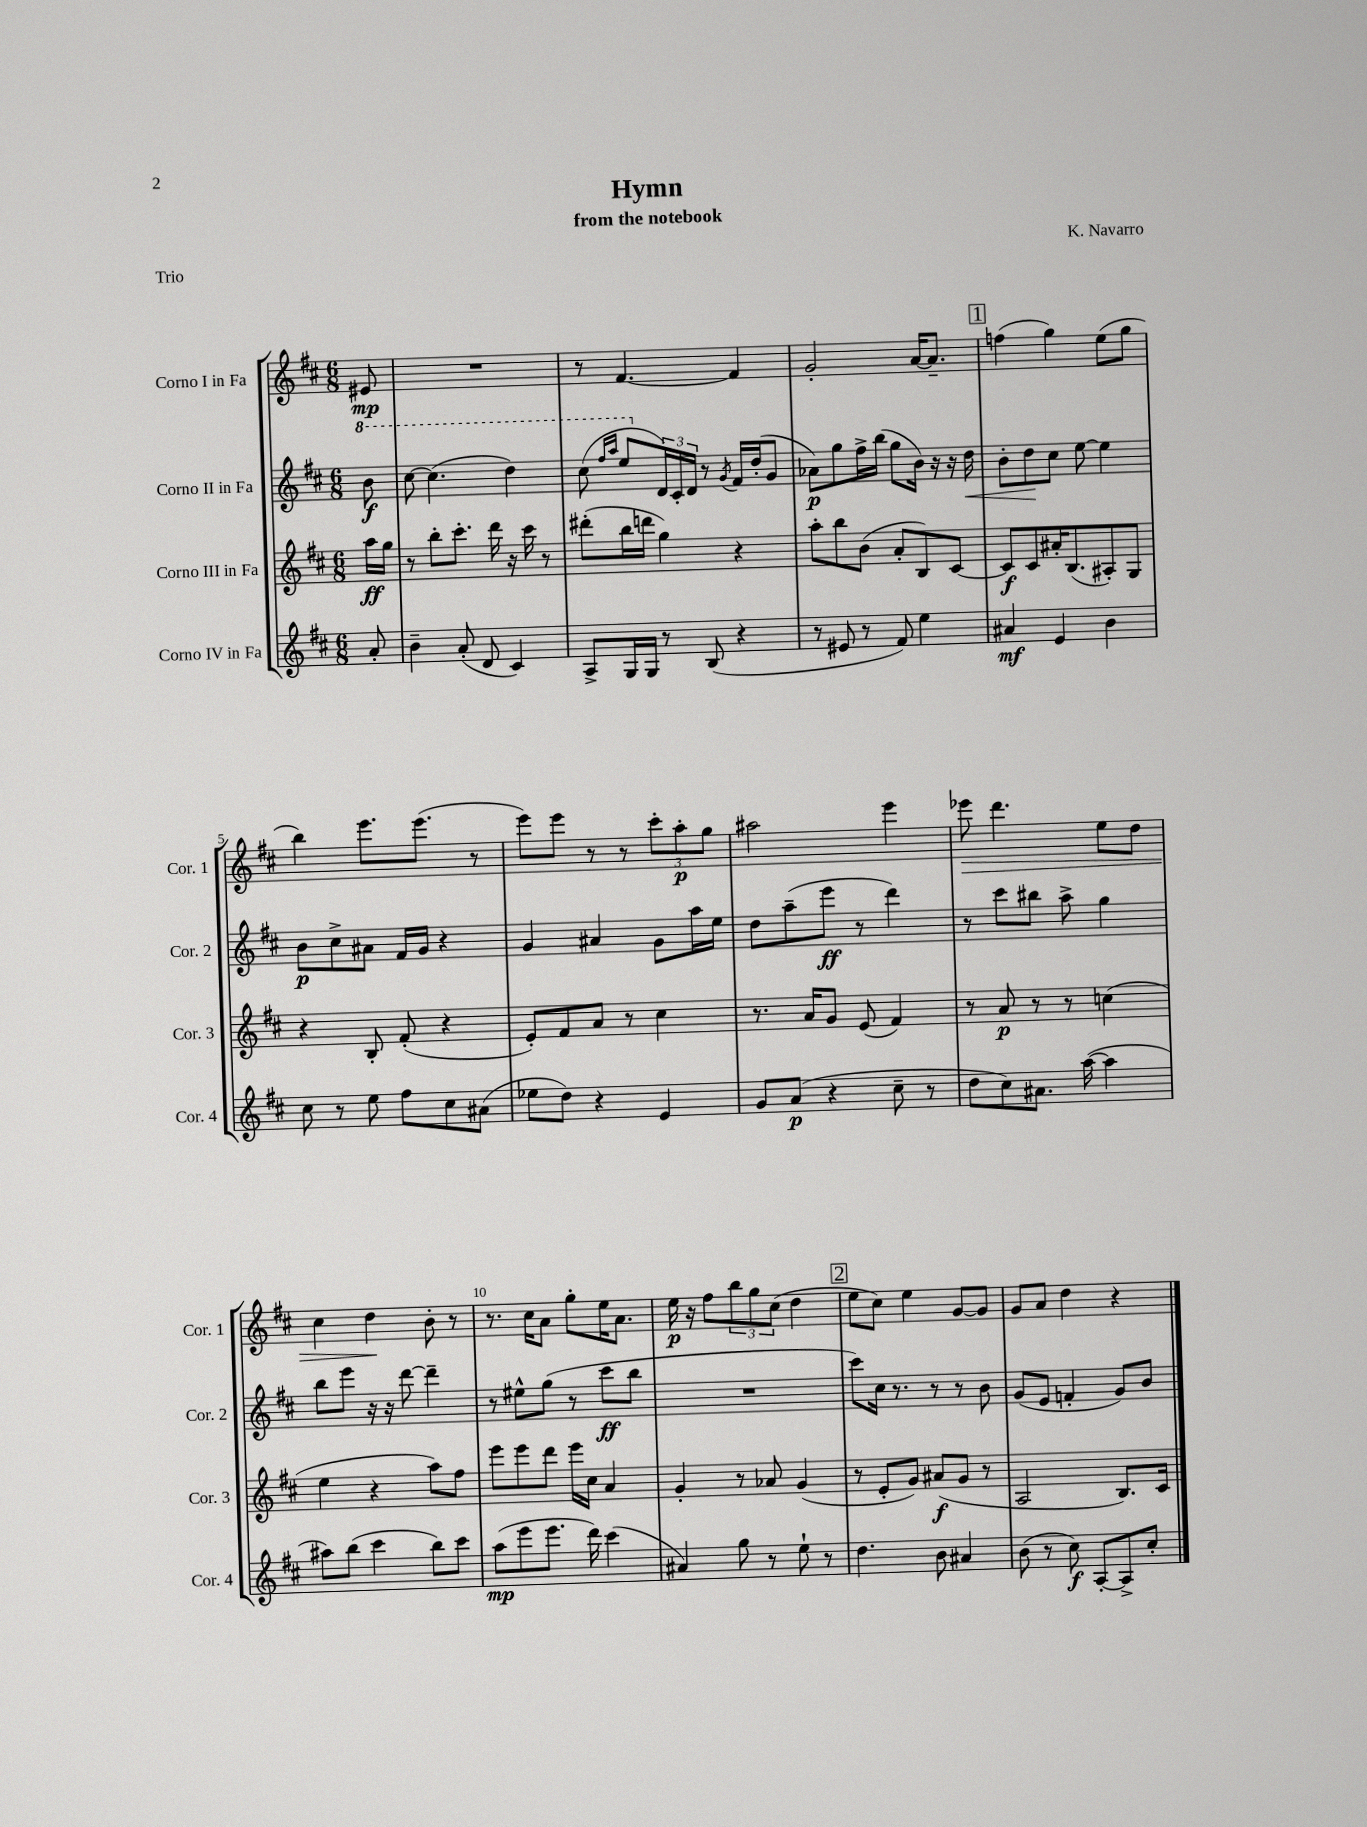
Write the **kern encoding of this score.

**kern	**dynam	**kern	**dynam	**kern	**dynam	**kern	**dynam
*part4	*part4	*part3	*part3	*part2	*part2	*part1	*part1
*staff4	*staff4	*staff3	*staff3	*staff2	*staff2	*staff1	*staff1
*I"Corno IV in Fa	*	*I"Corno III in Fa	*	*I"Corno II in Fa	*	*I"Corno I in Fa	*
*I'Cor. 4	*	*I'Cor. 3	*	*I'Cor. 2	*	*I'Cor. 1	*
*clefG2	*	*clefG2	*	*clefG2	*	*clefG2	*
*k[f#c#]	*	*k[f#c#]	*	*k[f#c#]	*	*k[f#c#]	*
*M6/8	*	*M6/8	*	*M6/8	*	*M6/8	*
*	*	*	*	*8va	*	*	*
=	=	=	=	=	=	=	=
8a'/	.	16aa\LL	ff	8bb\	f	8e#X/	mp
.	.	16gg\JJ	.	.	.	.	.
=1	=1	=1	=1	=1	=1	=1	=1
4b~\	.	8r	.	[8ccc#\	.	2.r	.
.	.	8bb'\L	.	(4.ccc#\]	.	.	.
(8a'/	.	8.ccc#'\J	.	.	.	.	.
8d/	.	.	.	.	.	.	.
.	.	16ddd\	.	.	.	.	.
4c#/)	.	16r	.	4ddd\)	.	.	.
.	.	16ccc#\	.	.	.	.	.
.	.	8r	.	.	.	.	.
=2	=2	=2	=2	=2	=2	=2	=2
8A^/L	.	(8ddd#X'\L	.	(8ccc#\	.	8r	.
.	.	.	.	16qqfff#/LL	.	.	.
.	.	.	.	16qqaaa/JJ	.	.	.
16G/L	.	16bb\L	.	8eee/L	.	[4.f#/	.
16G/JJ	.	16dddn\JJ	.	.	.	.	.
*	*	*	*	*X8va	*	*	*
8r	.	4gg\)	.	24d/L)	.	.	.
.	.	.	.	24c#'/	.	.	.
.	.	.	.	24d/JJ	.	.	.
(8B/	.	.	.	8r	.	.	.
.	.	.	.	8qg/	.	.	.
4r	.	4r	.	16f#/LL	.	4f#/]	.
.	.	.	.	(16dd'/J	.	.	.
.	.	.	.	8g/J	.	.	.
=3	=3	=3	=3	=3	=3	=3	=3
8r	.	8aa'\L	.	8a-X\L)	p	2g'/	.
8e#X/	.	8bb\	.	8gg\	.	.	.
8r	.	(8b\J	.	16ff#^\L	.	.	.
.	.	.	.	(16bb\JJ	.	.	.
8f#/)	.	8a'/L	.	8gg\L	.	.	.
4ee\	.	8B/)	.	16b\Jk)	.	[16a/KL	.
.	.	.	.	16r	.	8.a~/J]	.
.	.	[8c#/J	.	16r	.	.	.
!	!	!	!	!	!LO:HP:b	!	!
.	.	.	.	16dd\	<	.	.
!!LO:REH:place=s1:t=1
=4	=4	=4	=4	=4	=4	=4	=4
4a#X/	mf	8c#/L]	f	8b'\L	.	(4ffn\	.
.	.	8c#/	.	8dd\	.	.	.
4e/	.	16a#X'/K	.	8cc#\J	[	4gg\)	.
.	.	(8.B/	.	.	.	.	.
.	.	.	.	[8ee\	.	.	.
4b\	.	8A#X'/)	.	4ee\]	.	(8ee\L	.
.	.	8G/J	.	.	.	8gg\J	.
!!LO:LB:g=z
=5	=5	=5	=5	=5	=5	=5	=5
8cc#\	.	4r	.	8b\L	p	4bb\)	.
8r	.	.	.	8cc#^\	.	.	.
8ee\	.	8B'/	.	8a#X\J	.	8.eee\L	.
8ff#\L	.	(8f#'/	.	16f#/LL	.	.	.
.	.	.	.	16g/JJ	.	(8.eee\J	.
8cc#\	.	4r	.	4r	.	.	.
(8a#X\J	.	.	.	.	.	8r	.
=6	=6	=6	=6	=6	=6	=6	=6
8ee-X\L	.	8e'/L)	.	4g/	.	8eee\L)	.
8dd\J)	.	8f#/	.	.	.	8eee\J	.
4r	.	8a/J	.	4a#X/	.	8r	.
.	.	8r	.	.	.	8r	.
4e/	.	4cc#\	.	8g\L	.	12ccc#'\L	.
.	.	.	.	.	.	12aa'\	p
.	.	.	.	16aa\L	.	.	.
.	.	.	.	.	.	12gg\J	.
.	.	.	.	16ee\JJ	.	.	.
=7	=7	=7	=7	=7	=7	=7	=7
8g/L	.	8.r	.	8dd\L	.	2aa#X\	.
(8a/J	p	.	.	(8aa~\	.	.	.
.	.	16a/KL	.	.	.	.	.
4r	.	8g/J	.	8eee\J	ff	.	.
.	.	(8e/	.	8r	.	.	.
8cc#~\	.	4f#/)	.	4ddd\)	.	4eee\	.
8r	.	.	.	.	.	.	.
=8	=8	=8	=8	=8	=8	=8	=8
!	!	!	!	!	!	!	!LO:HP:b
8dd\L	.	8r	.	8r	.	8eee-X\	>
8cc#\)	.	8a/	p	8ccc#\L	.	4.ddd\	.
8.a#X\J	.	8r	.	8bb#X\J	.	.	.
.	.	8r	.	8aa^\	.	.	.
([16aa\	.	.	.	.	.	.	.
4aa\]	.	(4ccn\	.	4gg\	.	8ee\L	.
.	.	.	.	.	.	8dd\J	.
!!LO:LB:g=z
=9	=9	=9	=9	=9	=9	=9	=9
8aa#X\L)	.	4ee\	.	8bb\L	.	4cc#\	.
(8bb\J	.	.	.	8eee\J	.	.	.
4ccc#\	.	4r	.	16r	.	4dd\	.
.	.	.	.	16r	.	.	.
.	.	.	.	[8ddd\	.	.	.
8bb\L)	.	8aa\L)	.	4ddd~\]	.	8b'\	]
8ccc#\J	.	8ff#\J	.	.	.	8r	.
=10	=10	=10	=10	=10	=10	=10	=10
(8aa\L	mp	8eee\L	.	8r	.	8.r	.
8eee\	.	8eee\	.	8ee#X^^\L	.	.	.
.	.	.	.	.	.	16cc#\KL	.
8.eee\J	.	8ddd\J	.	(8gg\J	.	8a\J	.
.	.	16eee\LL	.	8r	.	8gg'\L	.
16ddd\)	.	16cc#\JJ	.	.	.	.	.
(4ccc#\	.	4a/	.	8ccc#\L	ff	16ee\K	.
.	.	.	.	.	.	8.a\J	.
.	.	.	.	8bb\J	.	.	.
=11	=11	=11	=11	=11	=11	=11	=11
4a#X/)	.	4g'/	.	2.r	.	16ee\	p
.	.	.	.	.	.	16r	.
.	.	.	.	.	.	8ff#\L	.
8gg\	.	8r	.	.	.	12bb\	.
.	.	.	.	.	.	12gg\	.
8r	.	8a-X/	.	.	.	.	.
.	.	.	.	.	.	(12cc#\J	.
8ee`\	.	(4g/	.	.	.	4dd\	.
8r	.	.	.	.	.	.	.
!!LO:REH:place=s1:t=2
=12	=12	=12	=12	=12	=12	=12	=12
4.dd\	.	8r	.	8ccc#\L)	.	8ee\L	.
.	.	8e'/L	.	16cc#\Jk	.	8cc#\J)	.
.	.	.	.	8.r	.	.	.
.	.	8g/J)	.	.	.	4ee\	.
8b\	.	(8a#X/L	f	8r	.	.	.
4a#X/	.	8g/J	.	8r	.	[8g/L	.
.	.	8r	.	8b\	.	8g/J]	.
=13	=13	=13	=13	=13	=13	=13	=13
(8b\	.	2A/	.	(8g/L	.	8g/L	.
8r	.	.	.	8e/J	.	8a/J	.
8cc#\)	f	.	.	4fn'/	.	4dd\	.
[8A'/L	.	.	.	.	.	.	.
8A^/]	.	8.B/L)	.	8g/L)	.	4r	.
8cc#'/J	.	.	.	8b/J	.	.	.
.	.	16c#/Jk	.	.	.	.	.
==	==	==	==	==	==	==	==
*-	*-	*-	*-	*-	*-	*-	*-
